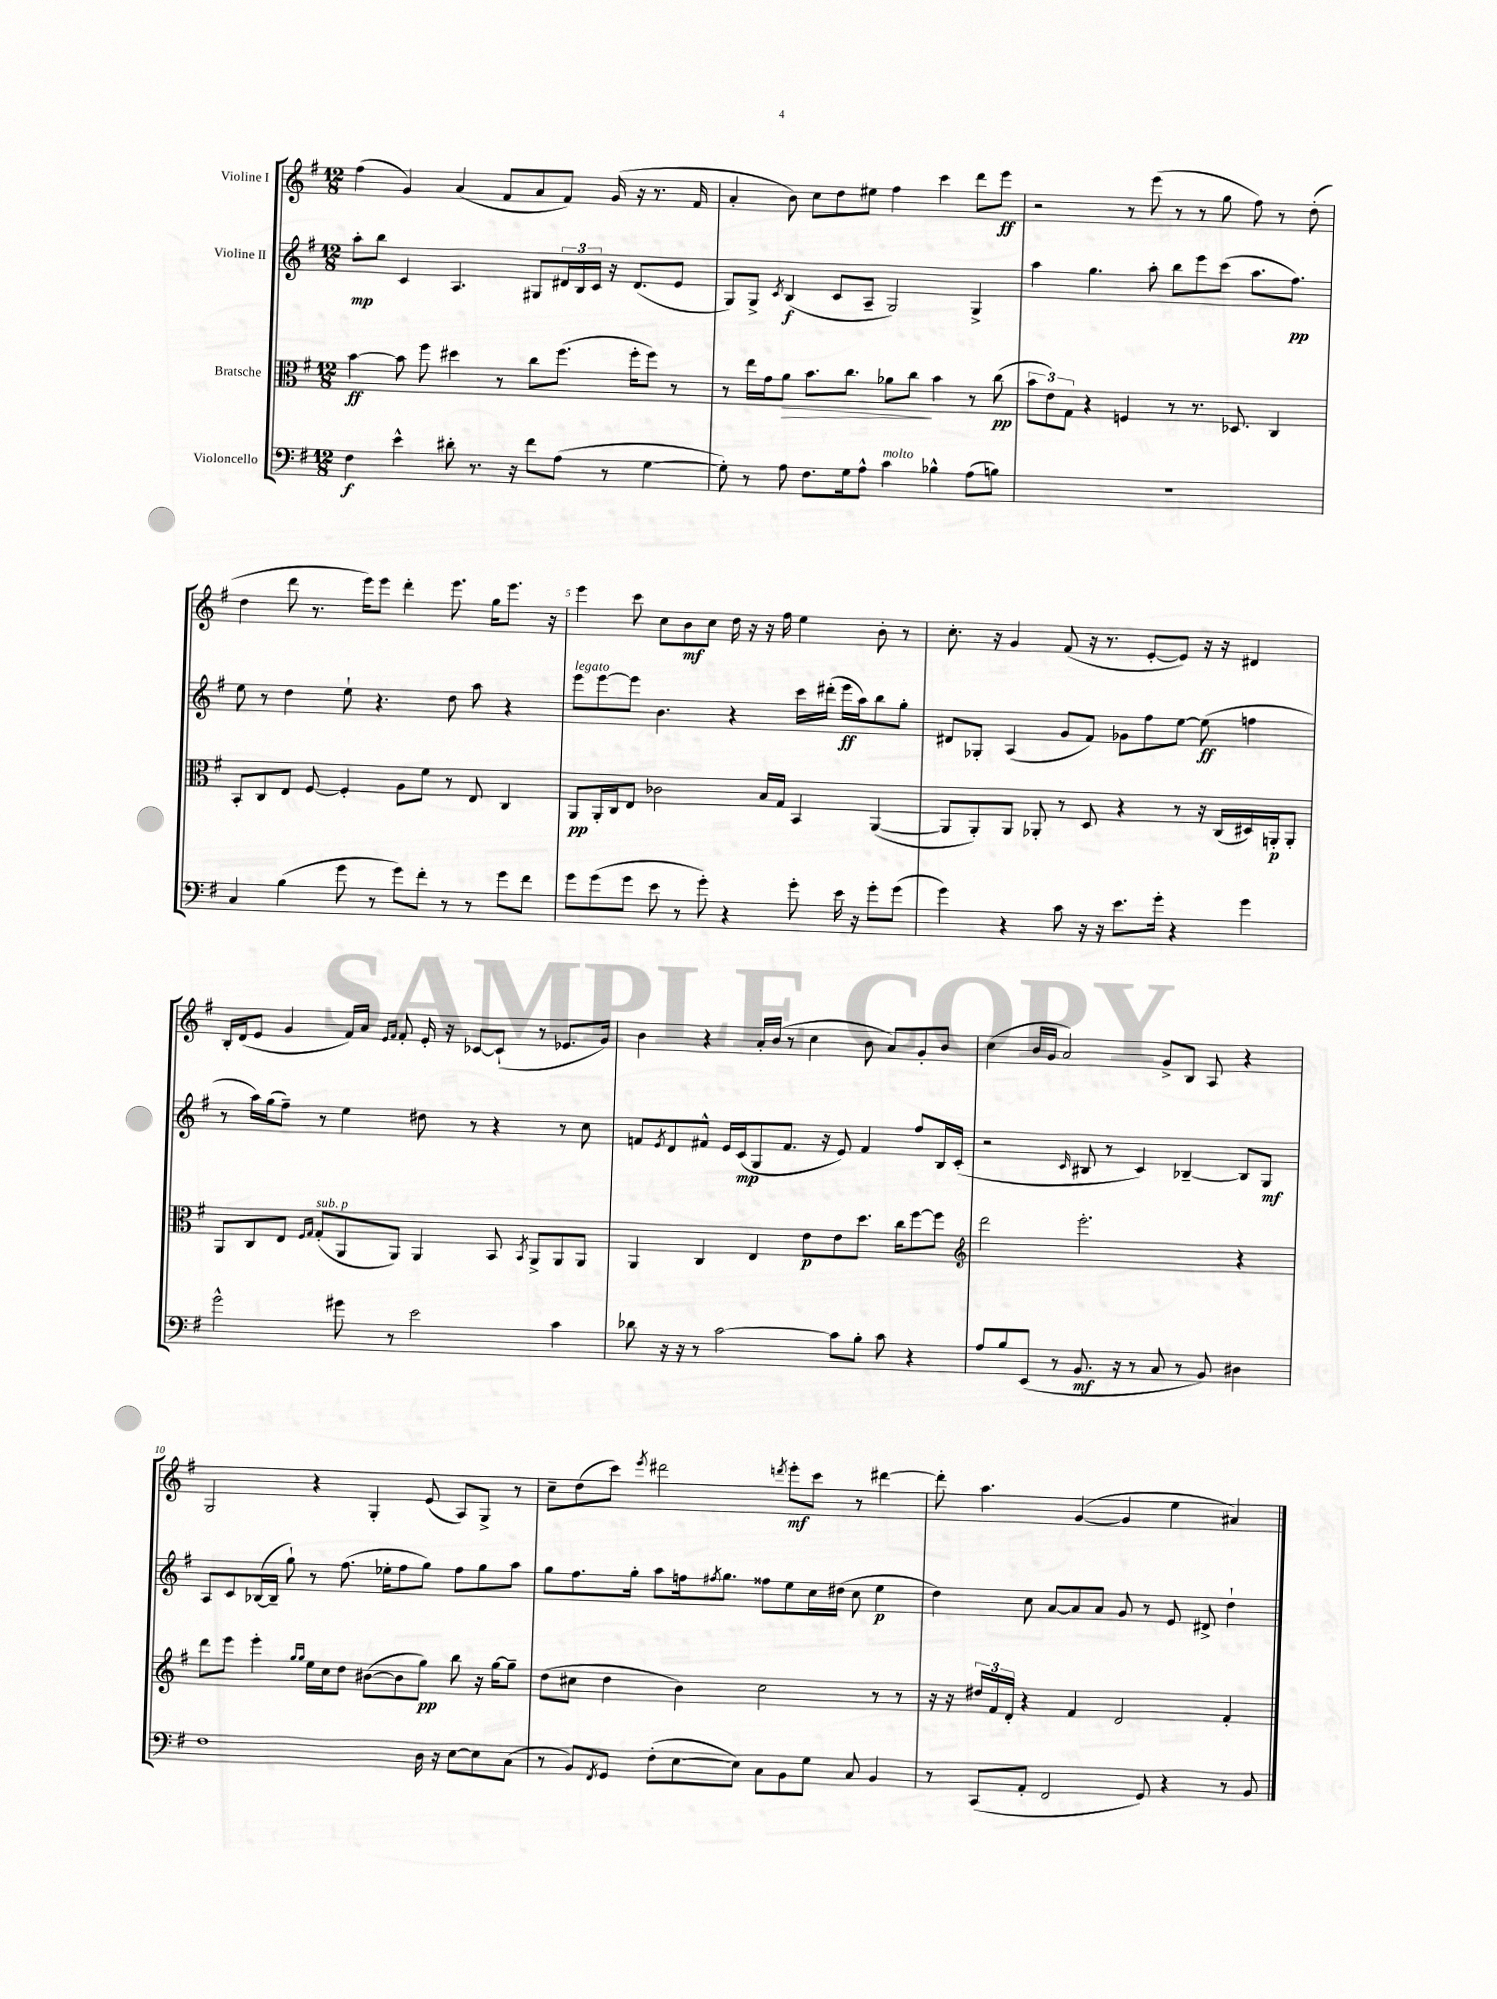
<<
\new StaffGroup <<
\new Staff = "s0" \with { instrumentName = "Violine I" } {
    \clef treble \key g \major \numericTimeSignature \time 12/8
    fis''4( g'4) a'4( fis'8 a'8 fis'8) g'16( r16 r8. fis'16 |
    a'4-. b'8) c''8 d''8 eis''8 fis''4 c'''4 d'''8 e'''8\ff |
    r2 r8 e'''8( r8 r8 g''8 fis''8) r8 d''8-.( |
    d''4 d'''8 r8. e'''16) e'''8 d'''4-. e'''8. g''16 e'''8. r16 |
    e'''4 c'''8 c''8 b'8\mf c''8 d''16 r16 r16 fis''16 e''4 b'8-. r8 |
    c''8.-. r16 g'4 fis'8( r16 r8. e'8~-. e'8) r16 r16 dis'4 |
    b16-. d'16( e'8 g'4 fis'16) a'16 \grace { e'16 fis'16 } fis'8-. e'16-. r16 ces'8~ ces'8-!( r8 ees'8. g'16) |
    b'4 r4 a'16-. b'16( r8 c''4 b'8 a'8) g'8-. b'8 |
    c''4( b'16 g'16 a'2) g'8-> b8 a8 r4 |
    g2 r4 g4-. e'8( a8) g8-> r8 |
    c''8-- d''8( c'''8) \acciaccatura { e'''8 } dis'''2 \acciaccatura { d'''8 } e'''8-.\mf c'''8 r8 dis'''4~ |
    dis'''8-. a''4. g'4~( g'4 e''4 ais'4) \bar "|." |
}
\new Staff = "s1" \with { instrumentName = "Violine II" } {
    \clef treble \key g \major \numericTimeSignature \time 12/8
    a''8-.\mp b''8 c'4 a4. gis8 \tuplet 3/2 { dis'16 b16 c'16 } r16 dis'8.( e'8 |
    g8) g8-> \acciaccatura { c'8 } b4\f( c'8 a8-- g2) g4-> |
    a''4 g''4. a''8-. b''8 e'''8 c'''8( a''8. fis''8.\pp) |
    e''8 r8 d''4 e''8-! r4. d''8 a''8 r4 |
    e'''8^\markup { \italic "legato" } e'''8~ e'''8 b'4. r4 c'''16 dis'''16-.( e'''16\ff a''16) b''8 g''8-. |
    dis'8 ges8-. a4( g'8 fis'8) ges'8 fis''8 e''8~ e''8\ff( f''4 |
    r8 a''16) g''16( fis''8--) r8 e''4 dis''8 r8 r4 r8 c''8 |
    f'8 \acciaccatura { e'8 } d'8 fis'8-^ e'16 c'16\mp( g8 fis'8. r16 e'8) fis'4 fis''8 b16 c'16-.( |
    r2 \grace { c'16 } bis8 r8 c'4) bes4~-- bes8 g8\mf |
    a8 c'8 bes16~( bes16-- g''8-!) r8 fis''8.( ees''16-. fis''8 g''8) fis''8 g''8 a''8 |
    g''8 fis''8. g''16-. a''8 f''16 \acciaccatura { fis''8 } g''8. fisis''8 e''8 c''16 dis''16( c''8 e''4\p |
    d''4) c''8 a'8~ a'8 a'8 g'8 r8 e'8 dis'8-> d''4-! \bar "|." |
}
\new Staff = "s2" \with { instrumentName = "Bratsche" } {
    \clef alto \key g \major \numericTimeSignature \time 12/8
    b'4~\ff b'8 fis''8 dis''4 r8 c''8 fis''8.( fis''16-. fis''8) r8 |
    r8 e''16 g'16 a'8\> b'8. c''8. aes'8 c''8\! b'4 r8 c''8\pp( |
    \tuplet 3/2 { b'8 e'8) g8 } r4 f4 r8 r8. des8. c4 |
    b,8-. c8 e8 fis8~ fis4-. a8 fis'8 r8 e8 c4 |
    a,8\pp a,16-. c16 e8 ces'2 b16 g16 b,4 a,4~( |
    a,8 a,8-.) a,8 aes,8-. r8 d8 r4 r8 r16 c16( dis16) a,16-.\p a,8-. |
    a,8 c8 e8 \grace { fis16 g16 } g8-.^\markup { \italic "sub. p" }( a,8 a,8) a,4 b,8 \acciaccatura { b,8 } a,8-> a,8 a,8 |
    a,4 c4 e4 e'8\p e'8 d''8. c''16 fis''8~ fis''8 |
    \clef treble d'''2 e'''2.-. r4 |
    d'''8 e'''8 e'''4-. \grace { g''16 g''16 } e''16 c''16 d''8 bis'8~( bis'8 g''8\pp) b''8 r16 g''16~ g''8-- |
    d''8( cis''8 d''4 b'4) cis''2 r8 r8 |
    r16 r16 \tuplet 3/2 { dis''16 fis'16 d'16-. } r4 fis'4 d'2 fis'4-. \bar "|." |
}
\new Staff = "s3" \with { instrumentName = "Violoncello" } {
    \clef bass \key g \major \numericTimeSignature \time 12/8
    fis4\f e'4-^ dis'8-. r8. r16 fis'8 a8( r8 g4~ |
    g8-.) r8 a8 fis8. g16 a8-^ c'4^\markup { \italic "molto" } bes4-^ a8( b8) |
    R1. |
    c4 b4( g'8 r8 g'8) fis'8-. r8 r8 g'8 fis'8 |
    g'8 g'8( g'8 e'8 r8 g'8-.) r4 g'8-. e'16 r16 g'8-. g'8( |
    g'4) r4 c'8 r16 r16 e'8. g'16-. r4 g'4 |
    g'2-^ gis'8 r8 e'2 c'4 |
    des'8 r16 r16 r8 c'2~ c'8 b8-. c'8 r4 |
    a8 b8 e,8( r8 b,8.\mf r16 r8 c8 r8 b,8) dis4 |
    fis1 d16 r16 e8~ e8 c8( |
    r8 b,8) \acciaccatura { fis,8 } g,8 fis8-.( e8~ e8) c8 b,8 g8 c8 b,4 |
    r8 c,8( a,8-. fis,2 g,8) r4 r8 b,8 \bar "|." |
}
>>
>>
\layout { \context { \Score \override BarNumber.break-visibility = ##(#f #t #t) barNumberVisibility = #(every-nth-bar-number-visible 5) } }
